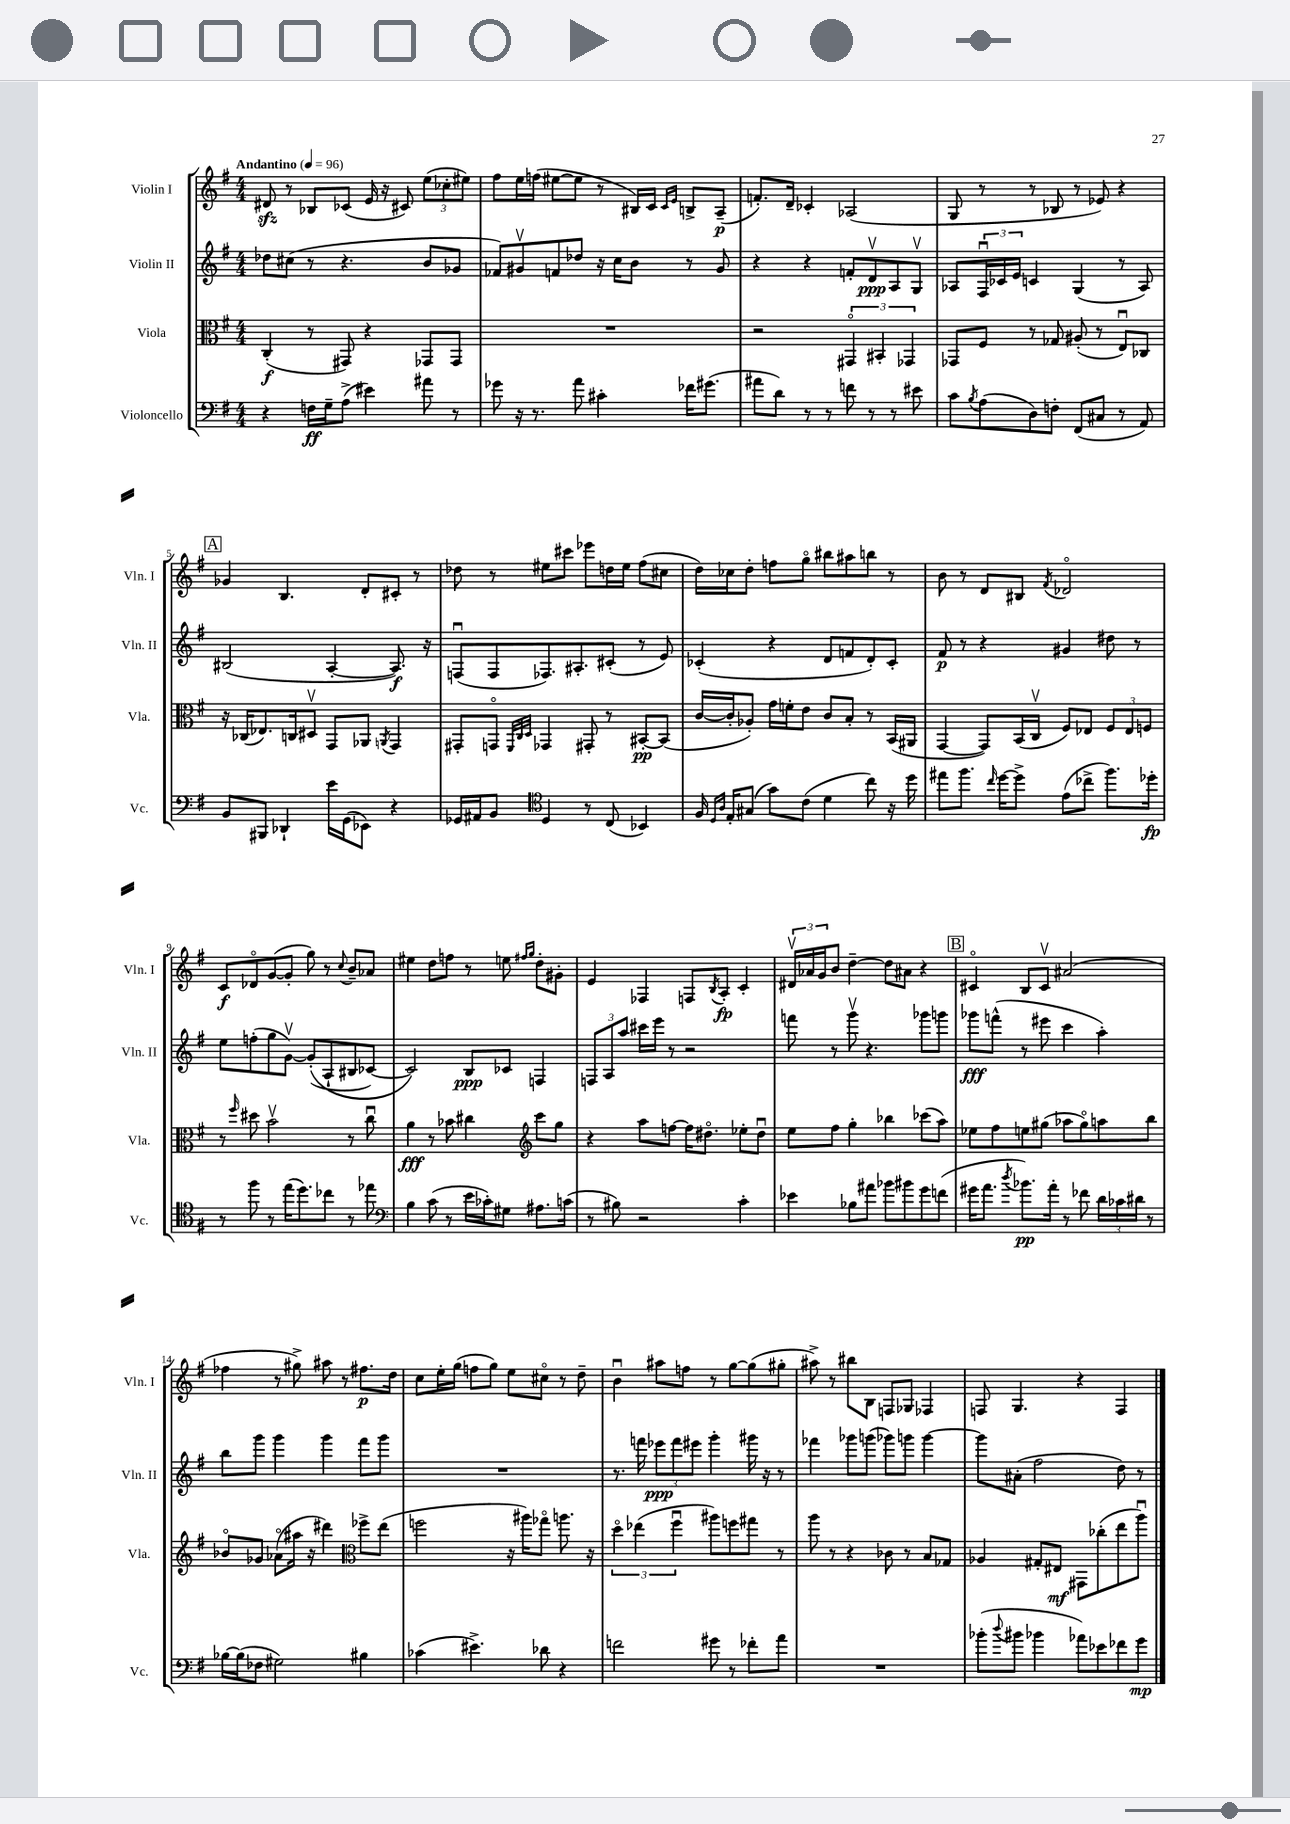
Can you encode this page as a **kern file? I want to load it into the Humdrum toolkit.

**kern	**kern	**kern	**kern
*staff4	*staff3	*staff2	*staff1
*clefF4	*clefC3	*clefG2	*clefG2
*k[f#]	*k[f#]	*k[f#]	*k[f#]
*M4/4	*M4/4	*M4/4	*M4/4
*MM96	*MM96	*MM96	*MM96
4r	(4C'/	8dd-\L	8d#/
.	.	(8cc#\J	8r
16F\LL	8r	8r	8B-/L
16G~\J	.	.	.
(8A^\J	8GG#/)	4.r	(8c-/J
4e#\)	4r	.	16e/
.	.	.	16r
.	.	.	8c#/)
8a#\	8GG-/L	8b/L	(12ee\L
.	.	.	12cc-'\
8r	8GG-/J	8g-/J	.
.	.	.	12ee#\J)
=	=	=	=
8g-\	1r	8f-/L)	8ff#\L
16r	.	8g#v/	16ee\L
8.r	.	.	(16ff\JJ
.	.	8f/	[8ee#\L
8a\	.	8dd-/J	8ee#\]J
4c#'\	.	16r	8r
.	.	16cc\LK	.
.	.	8b\J	16B#/LL)
.	.	.	16c/JJ
.	.	.	16qqc/LL
.	.	.	16qqe/JJ
16f-\LK	.	8r	8B^/L
(8.g#\J	.	.	.
.	.	8g#/	(8A~/J
=	=	=	=
8a#\L	2r	4r	8.f'/L)
8d\J)	.	.	.
.	.	.	16d~/Jk
8r	.	4r	4c-'/
8r	.	.	.
8f\	6GG#o/	8f'/L	(2A-/
8r	.	8dv/	.
.	6BB#'/	.	.
8r	.	8A/	.
.	6GG-/	.	.
8e#\	.	8Gv/J	.
=	=	=	=
8c\L	8GG-/L	8A-/L	8G/
8qB/	.	.	.
(8A\	8F#/J	24F#u/L	8r
.	.	24c-/	.
.	.	24e/JJ	.
8D\)	8r	4c/	8r
8F'\J	8G-/	.	8B-/
(8FF#/L	(8A#'/	(4G/	8r
8C#/J	8r	.	8e-/)
8r	8Eu/L)	8r	4r
8AA/)	8C-/J	8A-/)	.
=	=	=	=
8BB/L	16r	(2B#/	4g-/
.	(16C-/LK	.	.
8BBB#/J	8.E-/)	.	.
4DD-`/	.	.	4.B/
.	16C/k	.	.
.	8D#v/J	.	.
16e\LL	8GG/L	[4A'/	.
(16GG\J	.	.	.
8EE-\J)	8AA-/J	.	8d'/L
.	8qAA/	.	.
4r	4GG/	8.A/])	8c#'/J
.	.	.	8r
.	.	16r	.
=	=	=	=
16GG-/LL	8GG#'/L	(8Fu/L	8dd-\
16AA#/J	.	.	.
8BB/J	8GGo/J	8F/	8r
*clefC4	*	*	*
.	32qqFF#/LLL	.	.
.	32qqC/	.	.
.	32qqD/JJJ	.	.
4D/	4GG-/	8.F-/)	8ee#\L
.	.	.	8ccc#\J
.	.	8.A#'/	.
8r	8GG#'/	.	8eee-\L
(8C/	8r	(8c#'/J	16dd\L
.	.	.	16ee#\JJ
4BB-/)	[8BB#'/L	8r	(8ff#\L
.	(8BB#/]J	8e/)	8cc#\J
=	=	=	=
16F#/	[16c/LL	(4c-'/	16dd\LL)
16qqD/LL	.	.	.
16qqA/JJ	.	.	.
16E'/LK	16c'/]J	.	16cc-\J
(8G#/J	8A-'/J)	.	8dd'\J
8g\L)	16g\LL	4r	8ff\L
.	16f'\J	.	.
(8c\J	8e\J	.	8ggo\J
4d\	8c/L	8d/L	8bb#\L
.	8B'/J	8f/	8aa#\
8cc\)	8r	8d'/)	8bb\J
16r	(16BB/LL	8c-'/J	8r
16dd\	16AA#/JJ	.	.
=	=	=	=
8ee#\L	[4GG/	8f#/	8b\
8.ff#\J	.	8r	8r
.	8GG/]L)	4r	8d/L
16qqcc/	.	.	.
[16dd\LK	.	.	.
8dd^\]J	(16BB/L	.	8B#/J
.	16Cv/JJ	.	.
.	.	.	8qf#/
(8e\L	8F#/L)	4g#/	2d-o/
8cc-^\J	8E-/J	.	.
8.ff#\L)	12F#/L	8dd#\	.
.	12E-/	.	.
.	.	8r	.
.	12F/J	.	.
16dd-'\Jk	.	.	.
=	=	=	=
8r	8r	8ee\L	8c/L
.	16qqff#/	.	.
8ff#\	8dd#\	(8ff'\	8d-o/
8r	2bv\	8gg\	([8g/
(16ee\LK	.	[8gv\J)	8g'/]J
8.dd\)	.	.	.
.	.	&((8g'/]L	8gg\)
8cc-\J	.	8A`/	8r
.	.	.	8qqcc/
8r	8r	8B#/	8b~/L
8ee-\	8ccu\	[8c-/J)	8a-/J
=	=	=	=
*clefF4	*	*	*
4B\	4a\	2c-/]&)	4ee#\
(8c\	8r	.	8dd\L
8r	8b-\	.	8ff\J
16e\LL	4cc#\	8B/L	8r
16c-'\J)	.	.	.
8G#\J	.	8c-/J	8ee\
*	*clefG2	*	*
.	.	.	16qqff#/LL
.	.	.	16qqgg/JJ
8.A#\L	8ccc\L	4F/	8dd'\L
.	8gg\J	.	8g#'\J
(16c\Jk	.	.	.
=	=	=	=
8r	4r	12F/L	4e/
.	.	12A/	.
8B#\)	.	.	.
.	.	12aa/J	.
2r	8aa\L	16ccc#\LL	4F-/
.	.	16eee\JJ	.
.	[8ff\J	8r	.
.	16ff\]LK	2r	8F/L
.	8.dd#o\J	.	.
.	.	.	8qB/
.	.	.	8A'/J
4c'\	8ee-'\L	.	4c'/
.	8dd#u\J	.	.
=	=	=	=
4e-\	8ee\L	8fff\	24d#v/LL
.	.	.	24a-/
.	.	.	24g/J
.	8ff#\J	8r	8b/J
8B-\L	4gg'\	8gggv\	[4dd~\
8a#\J	.	4.r	.
8b-\L	4bb-\	.	8dd\]L
8b#\	.	.	8a#\J
8g\	(8ccc-\L	8ggg-\L	4r
(8f\J	8aa\J)	8ggg\J	.
=	=	=	=
16g#\LK	8ee-\L	8ggg-\L	4c#o/
8.a\J	.	.	.
.	8ff#\	(8fff^^\J	.
8qdd/	.	.	.
8.b-\L)	8ee\	8r	8B/L
.	(8gg#\J	8eee#\	8c#v/J
16a'\Jk	.	.	.
8r	8aa-\L	4ccc\	(2a#/
8f-\	8gg#o\)	.	.
24d\LL	8aa\	4aa'\)	.
24c-\	.	.	.
24d#\JJ	.	.	.
8r	8bb\J	.	.
=	=	=	=
[16B-\LL	8b-o/L	8bb\L	4ff-\
(16B-\]J	.	.	.
8F-\J	8g-/J	8ggg\J	.
2G#\)	(8a-o\L	4ggg\	8r
.	16aa#\Jk	.	8gg#^\)
.	16r	.	.
.	4ddd#\)	4ggg\	8aa#\
.	.	.	8r
*	*clefC3	*	*
4B#\	8ff-^\L	8fff#\L	8.ff#\L
.	(8ee\J	8ggg\J	.
.	.	.	16dd\Jk
=	=	=	=
(4c-\	2ff\	1r	8cc\L
.	.	.	16ee'\L
.	.	.	(16gg\JJ
4.e#^\)	.	.	8ff\L
.	.	.	8gg\J)
.	16r	.	8ee\L
.	16aa#\LK)	.	.
8d-\	8gg-o\J	.	8cc#o\J
4r	8.aa\	.	8r
.	.	.	8dd~\
.	16r	.	.
=	=	=	=
2f\	6ddo\	8.r	4bu\
.	(6ee-\	.	.
.	.	16fff\	.
.	.	12eee-\L	8aa#\L
.	6ff#u\	12fff\	.
.	.	.	8ff\J
.	.	12eee#\J	.
8g#\	8aa#\L)	4ggg'\	8r
8r	8ff\	.	[8gg\L
8f-'\L	8gg#\J	16ggg#\	(8gg\]
.	.	16r	.
8a\J	8r	8r	8gg#'\J
=	=	=	=
1r	8aa\	4fff-\	8aa#^\)
.	8r	.	8r
.	4r	8ggg-\L	8bb#\L
.	.	(8ggg\J	8B\J
.	8c-\	8ggg-\L)	8F/L
.	8r	8ggg\J	8G-/J
.	8B/L	[4ggg\	4F-/
.	8G-/J	.	.
=	=	=	=
(8b-'\L	4A-/	8ggg\]L	8F/
8qqdd/	.	.	.
8b#\J	.	(8a#'\J	4.G/
4b-\	8G#'/L	2ff#\	.
.	8E#/J	.	.
8a-\L)	8GG#\L	.	4r
8e-\	(8cc-'\	.	.
8f-\	8ee\	8dd\)	4F/
8g\J	8aau\J)	8r	.
==	==	==	==
*-	*-	*-	*-
